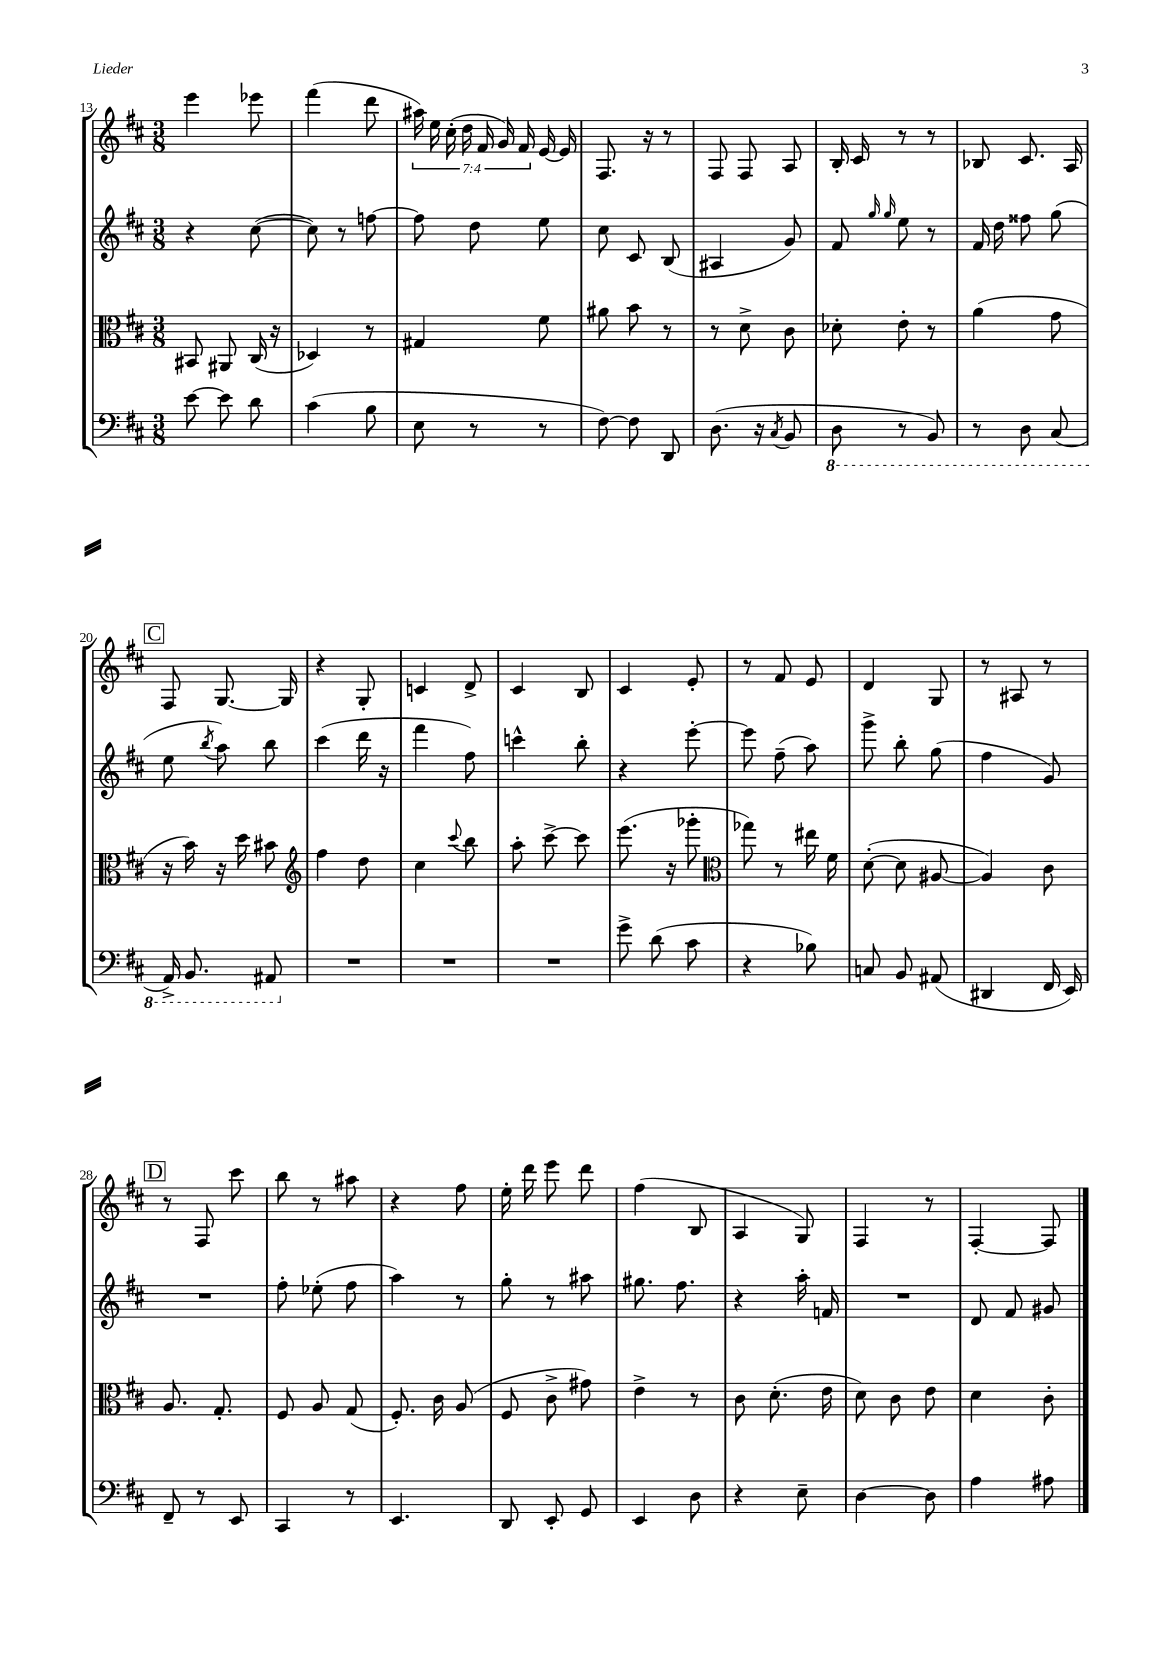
<<
\new StaffGroup <<
\new Staff = "s0" {
    \clef treble \key d \major \numericTimeSignature \time 3/8 \override Staff.TupletNumber.text = #tuplet-number::calc-fraction-text
    \autoBeamOff e'''4 ees'''8 |
    fis'''4( d'''8 |
    \tuplet 7/4 { ais''16) e''16 cis''16-.( d''16 fis'16 g'16) fis'16 } e'16~ e'16 |
    fis8. r16 r8 |
    fis8 fis8 a8 |
    b16-. cis'16 r8 r8 |
    bes8 cis'8. a16 |
    \mark \markup { \box "C" } fis8 g8.~ g16 |
    r4 g8-. |
    c'4 d'8-> |
    cis'4 b8 |
    cis'4 e'8-. |
    r8 fis'8 e'8 |
    d'4 g8 |
    r8 ais8 r8 |
    \mark \markup { \box "D" } r8 fis8 cis'''8 |
    b''8 r8 ais''8 |
    r4 fis''8 |
    e''16-. d'''16 e'''8 d'''8 |
    fis''4( b8 |
    a4 g8) |
    fis4 r8 |
    fis4~-. fis8 \bar "|." |
}
\new Staff = "s1" {
    \clef treble \key d \major \numericTimeSignature \time 3/8
    \autoBeamOff r4 cis''8~( |
    cis''8) r8 f''8~ |
    f''8 d''8 e''8 |
    cis''8 cis'8 b8( |
    ais4 g'8) |
    fis'8 \grace { g''16 g''16 } e''8 r8 |
    fis'16 d''16 fisis''8 g''8( |
    \mark \markup { \box "C" } e''8 \acciaccatura { b''8 } a''8) b''8 |
    cis'''4( d'''16 r16 |
    fis'''4 fis''8) |
    c'''4-^ b''8-. |
    r4 e'''8~-. |
    e'''8 fis''8--( a''8) |
    g'''8-> b''8-. g''8( |
    fis''4 g'8) |
    \mark \markup { \box "D" } R4. |
    fis''8-. ees''8-.( fis''8 |
    a''4) r8 |
    g''8-. r8 ais''8 |
    gis''8. fis''8. |
    r4 a''16-. f'16 |
    R4. |
    d'8 fis'8 gis'8 \bar "|." |
}
\new Staff = "s2" {
    \clef alto \key d \major \numericTimeSignature \time 3/8
    \autoBeamOff bis,8 ais,8 cis16( r16 |
    des4) r8 |
    gis4 fis'8 |
    ais'8 b'8 r8 |
    r8 d'8-> cis'8 |
    des'8-. e'8-. r8 |
    a'4( g'8 |
    \mark \markup { \box "C" } r16 b'16) r16 d''16 bis'8 |
    \clef treble fis''4 d''8 |
    cis''4 \appoggiatura { cis'''8 } b''8 |
    a''8-. cis'''8~-> cis'''8 |
    e'''8.( r16 ges'''8-. |
    \clef alto ges''8) r8 eis''16 fis'16 |
    d'8~-.( d'8 ais8~ |
    ais4) cis'8 |
    \mark \markup { \box "D" } a8. g8.-. |
    fis8 a8 g8( |
    fis8.-.) cis'16 a8( |
    fis8 cis'8-> gis'8) |
    e'4-> r8 |
    cis'8 d'8.-.( e'16 |
    d'8) cis'8 e'8 |
    d'4 cis'8-. \bar "|." |
}
\new Staff = "s3" {
    \clef bass \key d \major \numericTimeSignature \time 3/8
    \autoBeamOff e'8~ e'8 d'8 |
    cis'4( b8 |
    e8 r8 r8 |
    fis8~) fis8 d,8 |
    d8.( r16 \acciaccatura { cis8 } b,8 |
    \ottava #-1 d,8 r8 b,,8) |
    r8 d,8 cis,8( |
    \mark \markup { \box "C" } a,,16->) b,,8. ais,,8 \ottava #0 |
    R4. |
    R4. |
    R4. |
    g'8-> d'8( cis'8 |
    r4 bes8) |
    c8 b,8 ais,8( |
    dis,4 fis,16 e,16) |
    \mark \markup { \box "D" } fis,8-- r8 e,8 |
    cis,4 r8 |
    e,4. |
    d,8 e,8-. g,8 |
    e,4 d8 |
    r4 e8-- |
    d4~ d8 |
    a4 ais8 \bar "|." |
}
>>
>>
\layout { \context { \Score currentBarNumber = #13 } }
